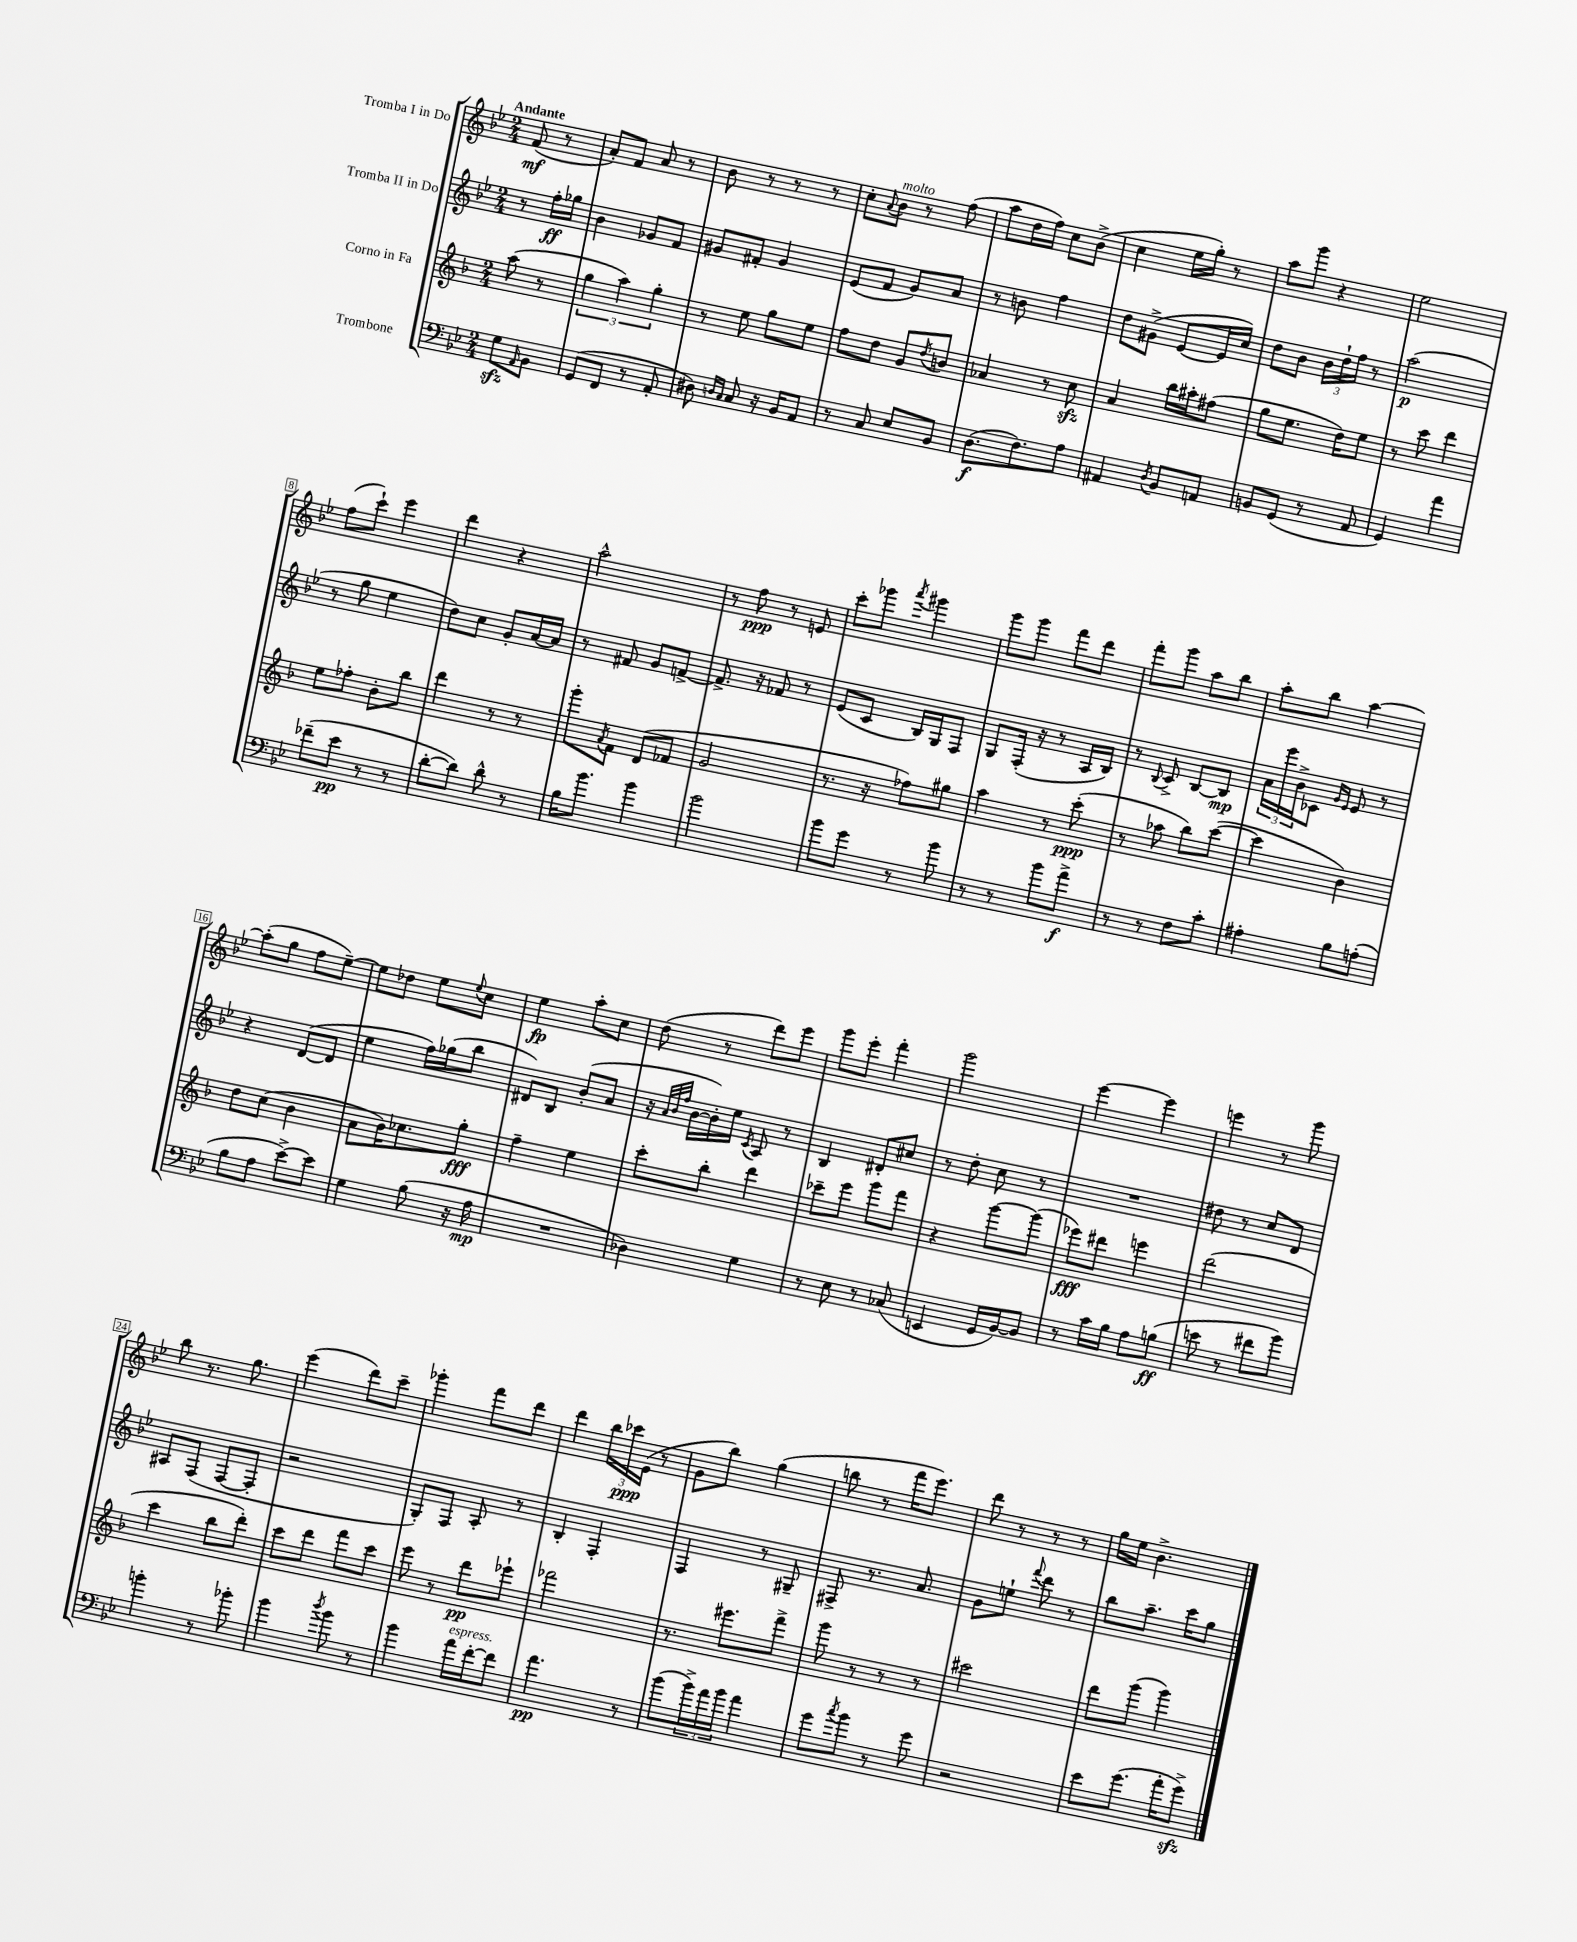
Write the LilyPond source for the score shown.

<<
\new StaffGroup <<
\new Staff = "s0" \with { instrumentName = "Tromba I in Do" } {
    \clef treble \key bes \major \numericTimeSignature \time 2/4 \partial 4 \tempo "Andante"
    f'8\mf( r8 |
    a'8-.) f'8 a'8 r8 |
    bes'8 r8 r8 r8 |
    c''8-. \appoggiatura { a'8 } bes'8^\markup { \italic "molto" } r8 f''8( |
    a''8 d''16 f''16) c''8 bes'8->( |
    c''4 ees''16 g''16-.) r8 |
    a''8 g'''8 r4 |
    ees''2 |
    f''8( c'''8-!) ees'''4 |
    d'''4 r4 |
    a''2-^ |
    r8 f''8\ppp r8 e'8 |
    c'''8-. ges'''8 \acciaccatura { a'''8 } gis'''4 |
    g'''8 g'''8 f'''8 d'''8 |
    f'''8-. g'''8 a''8 bes''8 |
    a''8-. bes''8 a''4~ |
    a''8-.( g''8 f''8 ees''8~--) |
    ees''8 des''8 ees''8 \appoggiatura { ees''8 } c''8 |
    ees''4\fp a''8-. c''8 |
    d''8( r8 d'''8) ees'''8 |
    g'''8 ees'''8-. f'''4-. |
    g'''2 |
    ees'''4~ ees'''4 |
    e'''4 r8 g'''8 |
    bes''8 r8. g''8. |
    ees'''4( d'''8) c'''8-- |
    ges'''4-. f'''8 d'''8 |
    d'''4 \tuplet 3/2 { bes''16 ces'''16\ppp ees'16( } r8 |
    g'8 bes''8) g''4( |
    b''8 r8 f'''16 ees'''8.) |
    d'''8 r8 r8 r8 |
    g''16 ees''16 bes'4.-> \bar "|." |
}
\new Staff = "s1" \with { instrumentName = "Tromba II in Do" } {
    \clef treble \key bes \major \numericTimeSignature \time 2/4 \partial 4
    r8 f''16-.\ff ges''16 |
    bes'4 ges'8 f'8 |
    gis'8 fis'8-. gis'4 |
    ees'8( f'8 g'8) a'8 |
    r8 b'8 f''4 |
    d''8 gis'8->( ees'8~ ees'16 c''16) |
    d''8 bes'8 \tuplet 3/2 { bes'16 d''16-! f''16 } r8 |
    a''2\p( |
    r8 g''8 ees''4 |
    d''8) c''8 g'8-. a'16~ a'16 |
    r8 fis'8 g'8 f'8~-> |
    f'8.-> r16 fes'8 r8 |
    ees'8( c'8 bes16) g16 f8 |
    g8 f16-.( r16 r8 a16 bes16) |
    r8 \appoggiatura { bes8 } c'8-> bes8~ bes8\mp |
    \tuplet 3/2 { a'16 ees'''16 bes'16-> } ces'8 \grace { g'16 ees'16 } ees'8 r8 |
    r4 d'8~( d'8 |
    ees''4 f''16) ges''16( bes''8 |
    dis'8) bes8 bes'8-.( a'8 |
    r16 \grace { a'32 bes'32 f''32 } bes'16~ bes'16-.) ees''16 \acciaccatura { c'8 } a8 r8 |
    bes4 dis'8-. cis''8 |
    r8 d''8-. c''8 r8 |
    R2 |
    dis''8 r8 c''8 d'8 |
    ais8 f8( f8~ f8-. |
    r2 |
    g8-.) f8 a8-. r8 |
    bes4-. f4-. |
    f4 r8 gis8-- |
    fis8-> r8. a'8. |
    g'8 e''8-! \appoggiatura { f'''8 } d'''8 r8 |
    bes''8 a''8.-- c'''16 g''8 \bar "|." |
}
\new Staff = "s2" \with { instrumentName = "Corno in Fa" } {
    \clef treble \key f \major \numericTimeSignature \time 2/4 \partial 4
    a''8( r8 |
    \tuplet 3/2 { g''4 a''4) g''4-. } |
    r8 e''8 g''8 e''8 |
    f''8 d''8 g'8 \acciaccatura { d''8 } b'8 |
    aes'4 r8 c''8\sfz |
    a'4 bes''16 ais''16-. fis''8( |
    g''8 e''8. d''16) e''8 |
    r8 c'''8 d'''4 |
    e''8 fes''8-. bes'8-. bes''8 |
    d'''4 r8 r8 |
    g'''8-. \acciaccatura { a'8 } f'8 d'8( fes'8 |
    g'2 |
    r8. r16 fes''8) gis''8 |
    a''4 r8 c'''8-.\ppp( |
    r8 aes''8 bes''8) c'''8~( |
    c'''4 bes'4) |
    d''8 c''8( bes'4 |
    a'8 bes'16) ces''8. g''8-.\fff |
    f''4-- e''4 |
    c'''8-. bes''8-. d'''4 |
    ces'''8-- e'''8 g'''8 f'''8 |
    r4 g'''8~ g'''8( |
    ees'''8\fff) dis'''8 e'''4 |
    d'''2( |
    c'''4 bes''8 d'''8-.) |
    c'''8 d'''8 f'''8 c'''8 |
    e'''8 r8 d'''8\pp ees'''8-! |
    fes'''2 |
    r8. eis'''8. f'''8-> |
    g'''8 r8 r8 r8 |
    cis'''2 |
    d'''8 g'''8( g'''4) \bar "|." |
}
\new Staff = "s3" \with { instrumentName = "Trombone" } {
    \clef bass \key bes \major \numericTimeSignature \time 2/4 \partial 4
    g8\sfz \grace { a,16 } bes,8 |
    g,8( f,8 r8 a,8-. |
    dis8) \grace { d16 c16 } c8 r16 bes,16 a,8 |
    r8 c8 ees8 bes,8 |
    d8.\f( f8.) a8 |
    ais,4 \acciaccatura { d8 } bes,8 a,8 |
    b,8 g,8( r8 a,8 |
    g,4) a'4 |
    fes'8--( ees'8\pp r8 r8 |
    d'8~-. d'8) d'8-^ r8 |
    bes16 bes'8. bes'4 |
    bes'2 |
    bes'8 g'8 r8 bes'8 |
    r8 r8 bes'8 a'8->\f |
    r8 r8 f8 c'8-. |
    ais4-. bes8 a8-.( |
    bes8 a8 ees'8~->) ees'8 |
    g4 bes8( r16 a16\mp |
    R2 |
    des4) g4 |
    r8 ees8 r8 ces8( |
    e,4 g,16 bes,16~) bes,8 |
    r8 c'16 bes16 a8 b8\ff( |
    e'8 r8 fis'8 bes'8) |
    b'4-. r8 bes'8-. |
    bes'4 \acciaccatura { d''8 } bes'8 r8 |
    bes'4 a'16^\markup { \italic "espress." } f'16~-. f'8 |
    a'4.\pp r8 |
    bes'8( \tuplet 3/2 { bes'16->) a'16 bes'16 } a'4 |
    g'8 \acciaccatura { c''8 } bes'8 r8 g'8 |
    r2 |
    ees'8 g'8.( a'16-. g'8->\sfz) \bar "|." |
}
>>
>>
\layout { \context { \Score \override BarNumber.stencil = #(make-stencil-boxer 0.1 0.3 ly:text-interface::print) } }
